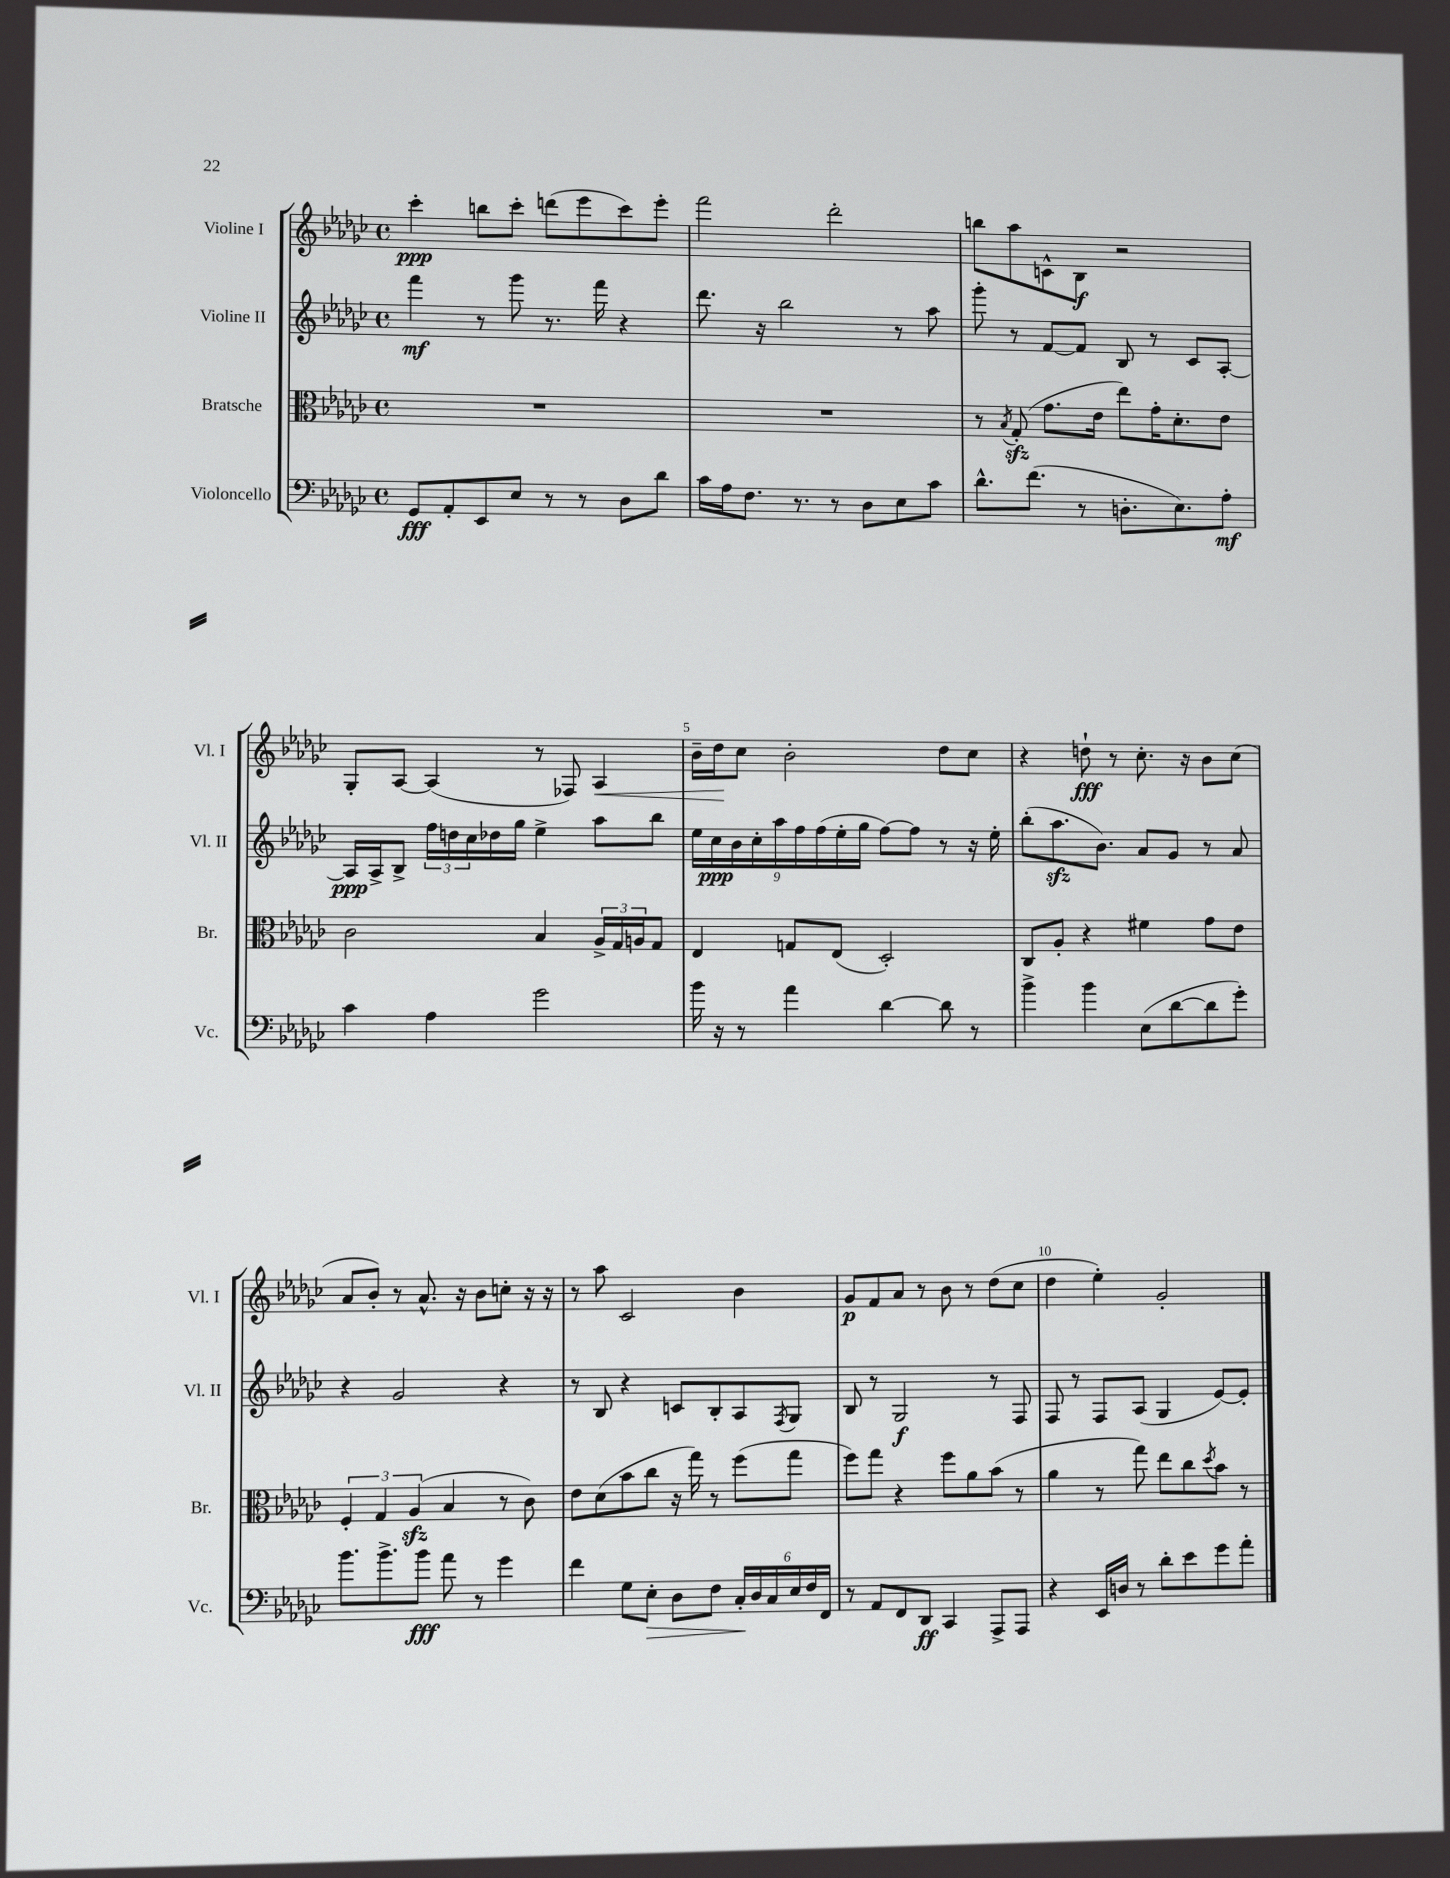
<<
\new StaffGroup <<
\new Staff = "s0" \with { instrumentName = "Violine I" shortInstrumentName = "Vl. I" } {
    \clef treble \key ges \major \defaultTimeSignature \time 4/4
    ces'''4-.\ppp b''8 ces'''8-. d'''8( ees'''8 ces'''8) ees'''8-. |
    f'''2 des'''2-. |
    b''8 aes''8 c'8-^ bes8\f r2 |
    ges8-. aes8~ aes4( r8 fes8) aes4\< |
    bes'16-- des''16\! ces''8 bes'2-. des''8 ces''8 |
    r4 d''8-!\fff r8 ces''8.-. r16 bes'8 ces''8( |
    aes'8 bes'8-.) r8 aes'8.-^ r16 bes'8 c''8-. r16 r16 |
    r8 aes''8 ces'2 bes'4 |
    ges'8\p f'8 aes'8 r8 bes'8 r8 des''8( ces''8 |
    des''4 ees''4-.) ges'2-. \bar "|." |
}
\new Staff = "s1" \with { instrumentName = "Violine II" shortInstrumentName = "Vl. II" } {
    \clef treble \key ges \major \defaultTimeSignature \time 4/4
    f'''4\mf r8 ges'''8 r8. f'''16 r4 |
    des'''8. r16 bes''2 r8 aes''8 |
    ges'''8-. r8 f'8~ f'8 bes8 r8 ces'8 aes8~-. |
    aes16\ppp aes16-> bes8-> \tuplet 3/2 { f''16 d''16 ces''16 } des''16 ges''16 ees''4-> aes''8 bes''8 |
    \tuplet 9/8 { ees''16 ces''16\ppp bes'16 ces''16-. aes''16 f''16 f''16( ees''16-. ges''16 } f''8~) f''8 r8 r16 ees''16-. |
    bes''8-.( aes''8.\sfz bes'8.) aes'8 ges'8 r8 aes'8 |
    r4 ges'2 r4 |
    r8 bes8 r4 c'8 bes8-. aes8 \acciaccatura { f8 } ges8 |
    bes8 r8 ges2\f r8 f8 |
    f8 r8 f8 aes8( ges4 ees'8~) ees'8-. \bar "|." |
}
\new Staff = "s2" \with { instrumentName = "Bratsche" shortInstrumentName = "Br." } {
    \clef alto \key ges \major \defaultTimeSignature \time 4/4
    R1 |
    R1 |
    r8 \acciaccatura { bes8 } ges8-.\sfz( ges'8. ees'16 ees''8) ges'16-. des'8.-. ees'8 |
    ces'2 bes4 \tuplet 3/2 { aes16-> ges16 a16 } ges8 |
    ees4 g8 ees8( des2-.) |
    ces8 aes8-. r4 fis'4 ges'8 ees'8 |
    \tuplet 3/2 { f4-. ges4 aes4\sfz( } bes4 r8 ces'8) |
    ees'8 des'8( bes'8 ces''8 r16 ges''16) r8 f''8( ges''8 |
    f''8) ges''8 r4 f''8 aes'8 bes'8( r8 |
    aes'4 r8 ges''8) ees''8 ces''8 \acciaccatura { des''8 } bes'8 r8 \bar "|." |
}
\new Staff = "s3" \with { instrumentName = "Violoncello" shortInstrumentName = "Vc." } {
    \clef bass \key ges \major \defaultTimeSignature \time 4/4
    ges,8\fff aes,8-. ees,8 ees8 r8 r8 des8 des'8 |
    ces'16 aes16 f8. r8. r8 des8 ees8 ces'8 |
    des'8.-^ f'8.( r8 d8.-. ees8.) aes8-.\mf |
    ces'4 aes4 ges'2 |
    bes'16 r16 r8 aes'4 des'4~ des'8 r8 |
    bes'4-> bes'4 ees8( des'8~ des'8 ges'8-.) |
    bes'8. bes'8.-> bes'8\fff aes'8 r8 ges'4 |
    f'4 ges8 ees8-.\> des8 f8 \tuplet 6/4 { ces16-.\! des16 ces16 ees16 f16 f,16 } |
    r8 aes,8 f,8 des,8\ff ces,4 aes,,8-> aes,,8 |
    r4 ees,16 d16 r8 des'8-. ees'8 ges'8 aes'8-. \bar "|." |
}
>>
>>
\layout { \context { \Score \override BarNumber.break-visibility = ##(#f #t #t) barNumberVisibility = #(every-nth-bar-number-visible 5) } }
